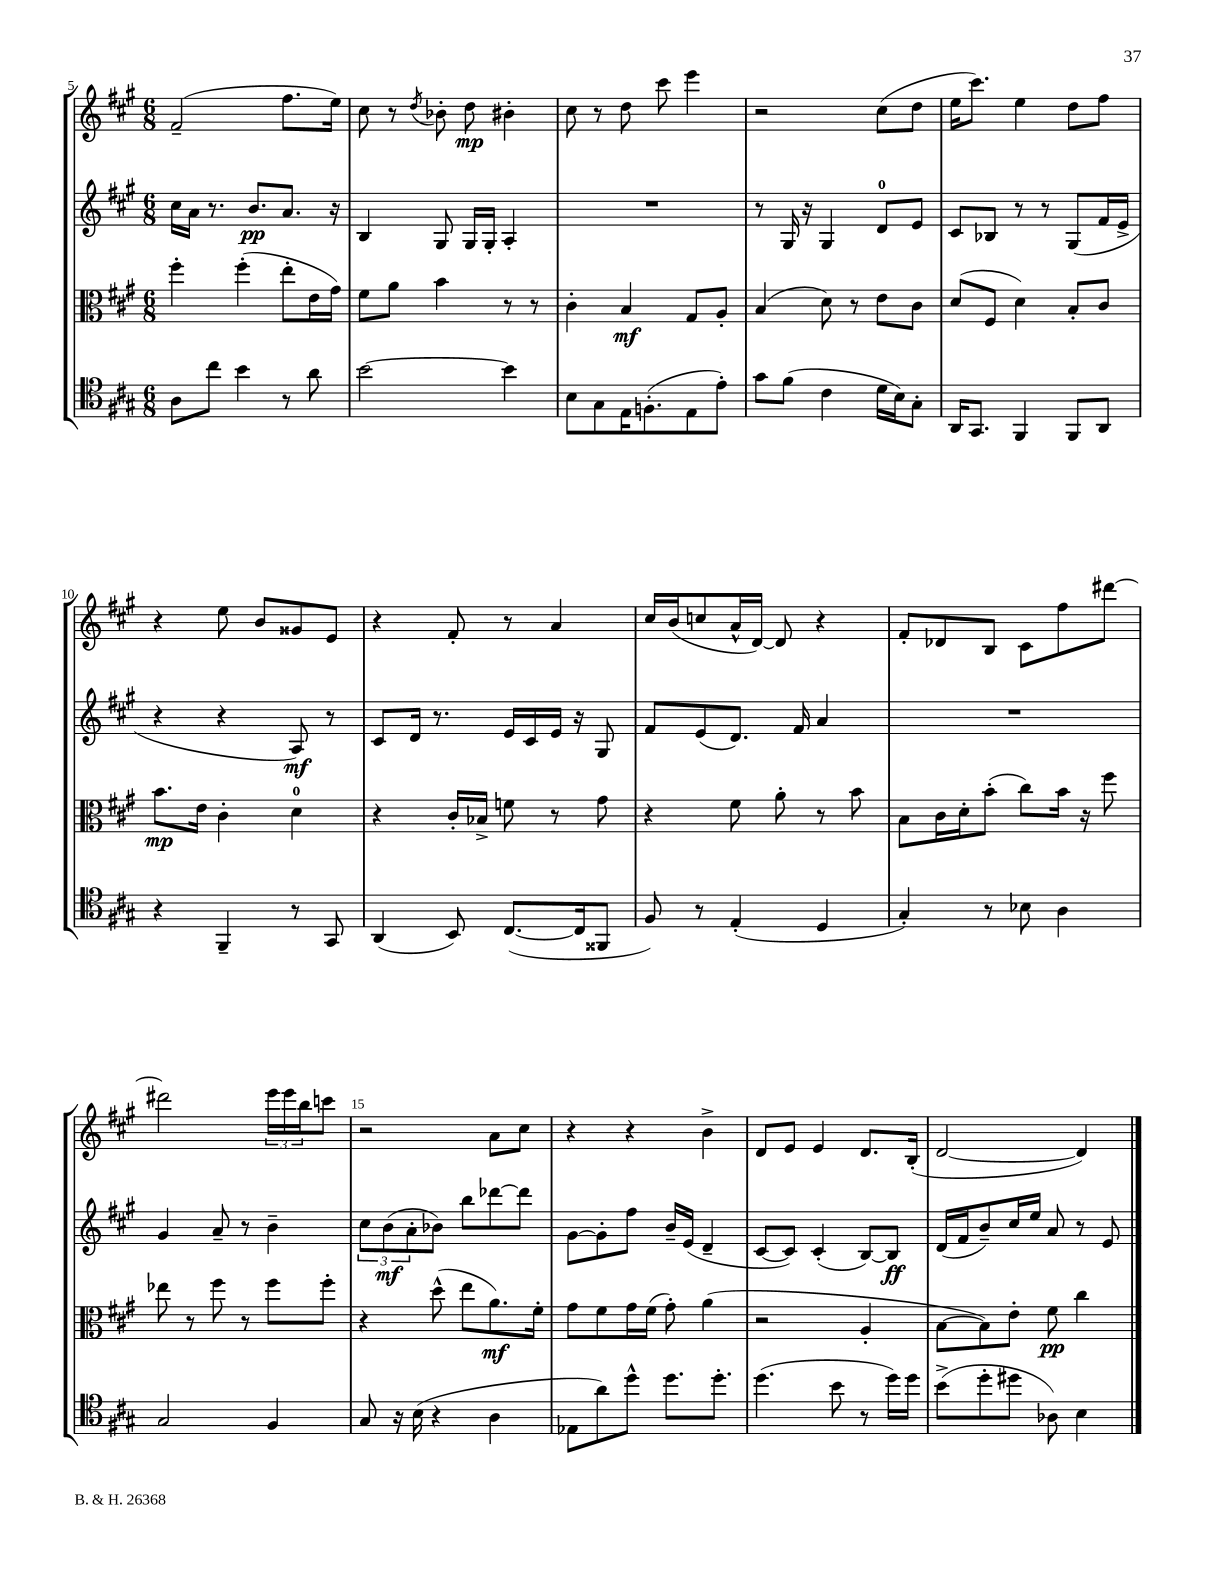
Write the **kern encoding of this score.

**kern	**kern	**kern	**kern
*staff4	*staff3	*staff2	*staff1
*clefC4	*clefC3	*clefG2	*clefG2
*k[f#c#g#]	*k[f#c#g#]	*k[f#c#g#]	*k[f#c#g#]
*M6/8	*M6/8	*M6/8	*M6/8
8A\L	4ff#'\	16cc#\LL	(2f#~/
.	.	16a\JJ	.
8cc#\J	.	8.r	.
4b\	(4ff#'\	.	.
.	.	8.b/L	.
8r	8ee'\L	8.a/J	8.ff#\L
8a\	16e\L	.	.
.	16g#\JJ)	16r	16ee\Jk)
=	=	=	=
[2b\	8f#\L	4B/	8cc#\
.	8a\J	.	8r
.	.	.	8qdd/
.	4b\	8G#/	8b-'\
.	.	16G#/LL	8dd\
.	.	16G#'/JJ	.
4b\]	8r	4A'/	4b#'\
.	8r	.	.
=	=	=	=
8B\L	4c#'\	2.r	8cc#\
8G#\	.	.	8r
16E\K	4B/	.	8dd\
(8.F'\	.	.	.
.	.	.	8ccc#\
8E\	8G#/L	.	4eee\
8e'\J)	8A'/J	.	.
=	=	=	=
8g#\L	(4B/	8r	2r
(8f#\J	.	16G#/	.
.	.	16r	.
4c#\	8d\)	4G#/	.
.	8r	.	.
16d\LL	8e\L	8d/L	(8cc#\L
16B\J)	.	.	.
8G#'\J	8c#\J	8e/J	8dd\J
=	=	=	=
16AA/LK	(8d/L	8c#/L	16ee\LK
8.GG#/J	.	.	8.ccc#\J)
.	8F#/J	8B-/J	.
4FF#/	4d\)	8r	4ee\
.	.	8r	.
8FF#/L	8B'/L	(8G#/L	8dd\L
8AA/J	8c#/J	16f#/L	8ff#\J
.	.	16e^/JJ	.
=	=	=	=
4r	8.b\L	4r	4r
.	16e\Jk	.	.
4FF#~/	4c#'\	4r	8ee\
.	.	.	8b/L
8r	4d\	8A/)	8g##/
8GG#/	.	8r	8e/J
=	=	=	=
(4AA/	4r	8c#/L	4r
.	.	16d/Jk	.
.	.	8.r	.
8BB/)	16c#'/LL	.	8f#'/
.	16B-^/JJ	.	.
([8.C#/L	8f\	16e/LL	8r
.	.	16c#/	.
.	8r	16e/JJ	4a/
16C#/]k	.	16r	.
8FF##/J	8g#\	8G#/	.
=	=	=	=
8F#/)	4r	8f#/L	16cc#/LL
.	.	.	(16b/J
8r	.	(8e/	8cc/
(4E'/	8f#\	8.d/J)	16a^^/L
.	.	.	[16d/JJ)
.	8a'\	.	8d/]
.	.	16f#/	.
4D/	8r	4a/	4r
.	8b\	.	.
=	=	=	=
4G#'/)	8B\L	2.r	8f#'/L
.	16c#\L	.	8d-/
.	16d'\J	.	.
8r	(8b'\J	.	8B/J
8B-\	8cc#\L)	.	8c#\L
4A\	16b\Jk	.	8ff#\
.	16r	.	.
.	8ff#\	.	[8ddd#\J
=	=	=	=
2G#/	8ee-\	4g#/	2ddd#\]
.	8r	.	.
.	8ff#\	8a~/	.
.	8r	8r	.
4F#/	8ff#\L	4b~\	24eee\LL
.	.	.	24eee\
.	.	.	24bb\J
.	8ff#'\J	.	8ccc\J
=	=	=	=
8G#/	4r	12cc#\L	2r
.	.	(12b\	.
16r	.	.	.
.	.	12a'\	.
(16B\	.	.	.
4r	(8dd^^\	8b-\J)	.
.	8ee\L	8bb\L	.
4A\	8.a\)	[8ddd-\	8a\L
.	.	8ddd-\]J	8cc#\J
.	16f#'\Jk	.	.
=	=	=	=
8E-\L	8g#\L	[8g#\L	4r
8a\)	8f#\	8g#'\]	.
8dd^^\J	16g#\L	8ff#\J	4r
.	(16f#\JJ	.	.
8.dd\L	8g#'\)	16b~/LL	.
.	.	(16e/JJ	.
.	(4a\	4d~/	4b^\
8.dd'\J	.	.	.
=	=	=	=
(4.dd\	2r	[8c#/L	8d/L
.	.	8c#/]J)	8e/J
.	.	(4c#'/	4e/
8b\	.	.	.
8r	4A'/	[8B/L)	8.d/L
16dd\LL)	.	8B/]J	.
16dd\JJ	.	.	(16B'/Jk
=	=	=	=
(8b^\L	[8B\L	(16d/LL	[2d/
.	.	16f#/J	.
8dd'\	8B\])	8b~/)	.
8dd#\J	8e'\J	16cc#/L	.
.	.	16ee/JJ	.
8A-\)	8f#\	8a/	.
4B\	4cc#\	8r	4d/])
.	.	8e/	.
==	==	==	==
*-	*-	*-	*-
